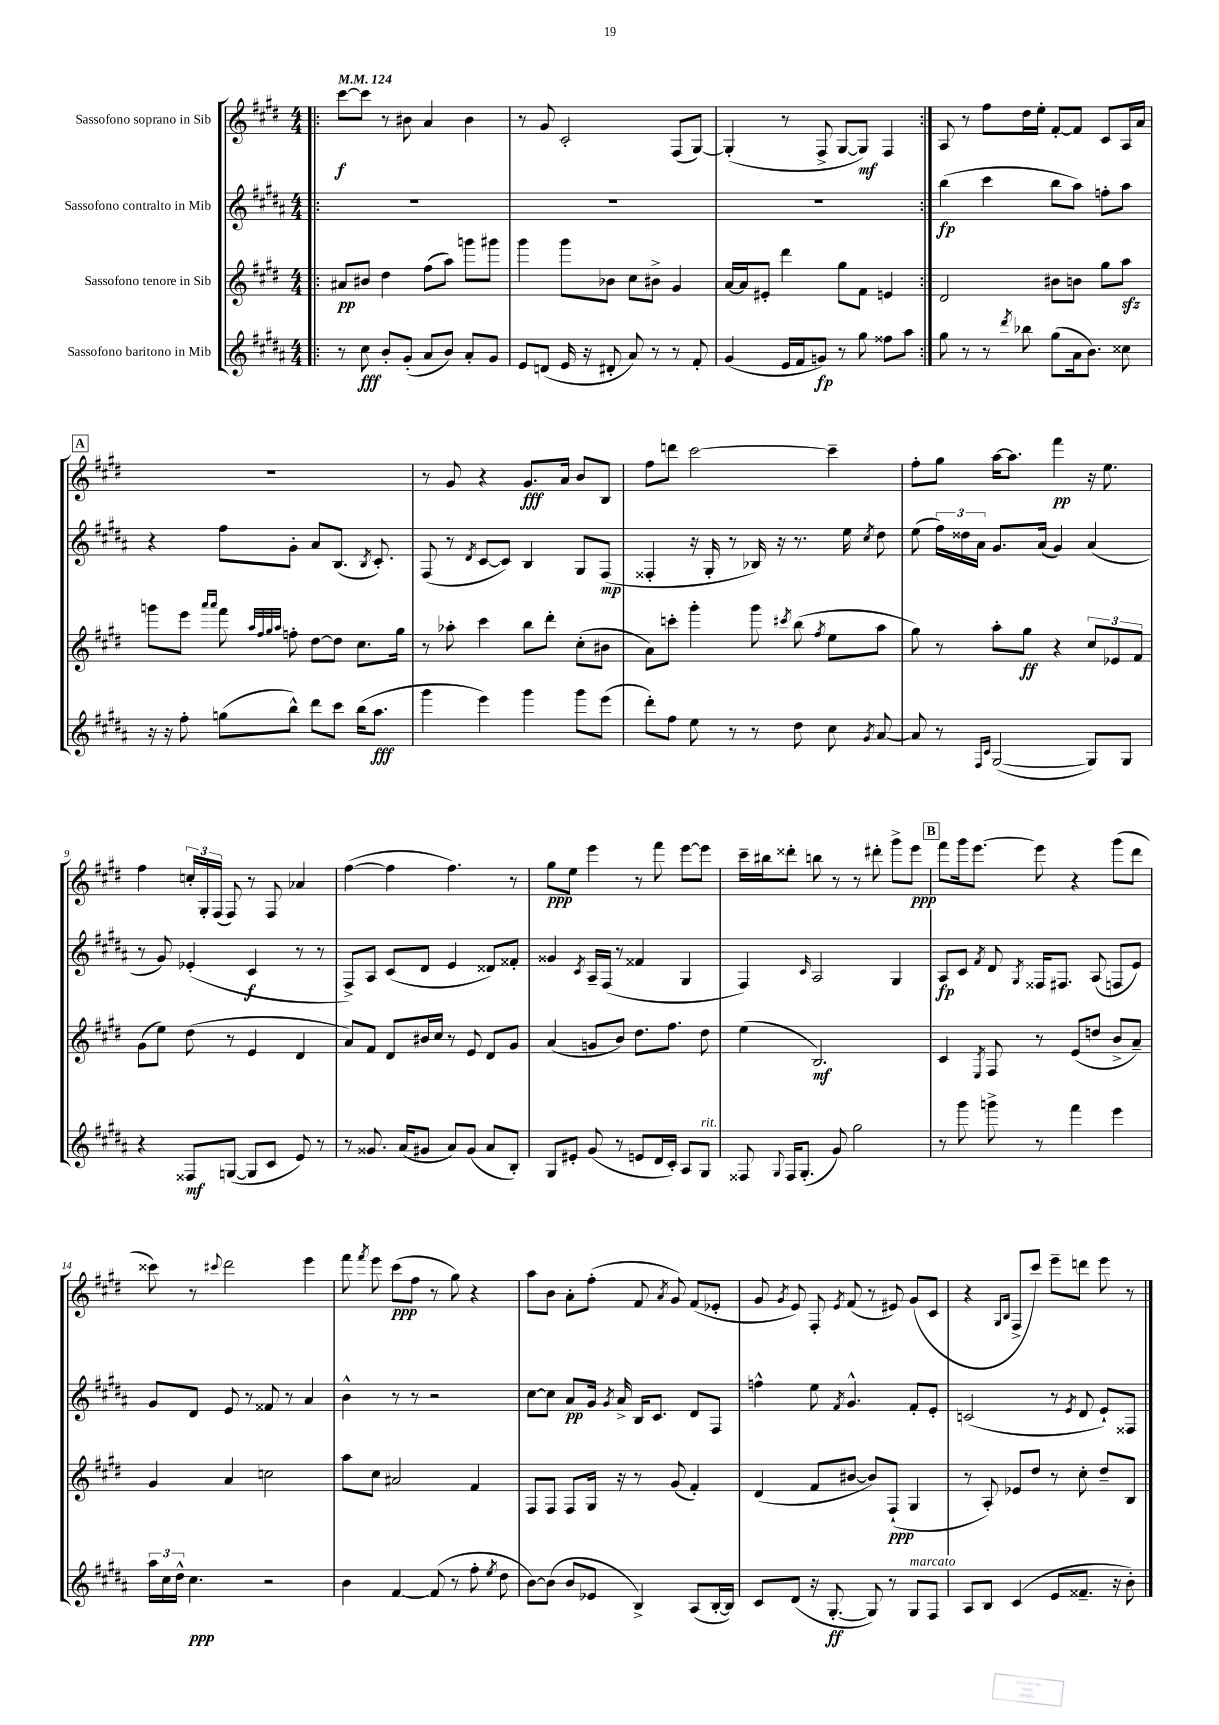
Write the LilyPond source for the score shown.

<<
\new StaffGroup <<
\new Staff = "s0" \with { instrumentName = "Sassofono soprano in Sib" } {
    \clef treble \key e \major \numericTimeSignature \time 4/4 \tempo 4 = 124
    \autoBeamOff \repeat volta 2 { \bar ".|:" cis'''8[~\f cis'''8] r8 bis'8 a'4 bis'4 |
    r8 gis'8 cis'2-. fis8[( gis8]~) |
    gis4-.( r8 fis8-> gis8[~ gis8]\mf) fis4 | }
    a8 r8 fis''8[ dis''16 e''16]-. fis'8[~-. fis'8] cis'8[ a16 a'16] |
    \mark \markup { \box "A" } R1 |
    r8 gis'8 r4 gis'8.[\fff a'16] b'8[ b8] |
    fis''8[ d'''8] cis'''2~ cis'''4-- |
    fis''8[-. gis''8] a''16[~ a''8.] fis'''4\pp r16 e''8. |
    fis''4 \tuplet 3/2 { c''16[-. gis16-. fis16]( } fis8) r8 fis8 aes'4 |
    fis''4~( fis''4 fis''4.) r8 |
    gis''8[\ppp e''8] e'''4 r8 fis'''8 e'''8[~ e'''8] |
    cis'''16[-- bis''16 disis'''8]-. b''8 r8 r8 dis'''8-. gis'''8[-> e'''8]\ppp |
    \mark \markup { \box "B" } fis'''8[ gis'''16 e'''8.]~ e'''8 r4 gis'''8[( dis'''8] |
    cisis'''8) r8 \appoggiatura { cis'''8 } dis'''2 e'''4 |
    fis'''8 \acciaccatura { fis'''8 } e'''8 cis'''8[\ppp( fis''8] r8 gis''8) r4 |
    a''8[ b'8] a'8[-. fis''8]-.( fis'8 \acciaccatura { a'8 } gis'8) fis'8[( ees'8]-. |
    gis'8 \acciaccatura { gis'8 } e'8) fis8-. \acciaccatura { e'8 } fis'8( r8 eis'8) gis'8[( cis'8] |
    r4 \grace { gis16[ b16] } fis8[-> cis'''8]) e'''8[-- d'''8] e'''8 r8 \bar "|." |
}
\new Staff = "s1" \with { instrumentName = "Sassofono contralto in Mib" } {
    \clef treble \key b \major \numericTimeSignature \time 4/4
    \autoBeamOff \repeat volta 2 { \bar ".|:" R1 |
    R1 |
    R1 | }
    b''4\fp( cis'''4 b''8[ ais''8]) f''8[-. ais''8] |
    \mark \markup { \box "A" } r4 fis''8[ gis'8]-. ais'8[ b8.]( \acciaccatura { b8 } cis'8.-.) |
    fis8( r8 \acciaccatura { dis'8 } cis'8[~ cis'8]) b4 gis8[ fis8]\mp( |
    fisis4-. r16 gis16-. r8 bes16) r16 r8. e''16 \acciaccatura { cis''8 } dis''8 |
    e''8( \tuplet 3/2 { fis''16[) disis''16 ais'16] } gis'8.[ ais'16]( gis'4) ais'4( |
    r8 gis'8) ees'4-.( cis'4\f r8 r8 |
    fis8[->) ais8] cis'8[( dis'8] e'4 disis'8[) fisis'8]-. |
    gisis'4 \acciaccatura { cis'8 } ais16[-- fis16]( r8 fisis'4 gis4 |
    fis4) \grace { cis'16 } ais2 gis4 |
    \mark \markup { \box "B" } ais8[\fp cis'8] \acciaccatura { fis'8 } dis'8 \acciaccatura { gis8 } fisis16[ fis8.] ais8( f8[ e'8]) |
    gis'8[ dis'8] e'8 r8 fisis'8 r8 ais'4 |
    b'4-^ r8 r8 r2 |
    cis''8[~ cis''8] ais'8[\pp gis'16] \acciaccatura { gis'8 } ais'16-> b16[ cis'8.] dis'8[ fis8] |
    f''4-^ e''8 \acciaccatura { fis'8 } gis'4.-^ fis'8[-. e'8]-. |
    c'2( r8 \acciaccatura { e'8 } dis'8 e'8[-!) fisis8] \bar "|." |
}
\new Staff = "s2" \with { instrumentName = "Sassofono tenore in Sib" } {
    \clef treble \key e \major \numericTimeSignature \time 4/4
    \autoBeamOff \repeat volta 2 { \bar ".|:" ais'8[\pp bis'8] dis''4 fis''8[( a''8]) g'''8[ gis'''8] |
    gis'''4 gis'''8[ bes'8] cis''8[ bis'8]-> gis'4 |
    a'16[~ a'16 eis'8]-. dis'''4 gis''8[ fis'8] e'4 | }
    dis'2 bis'8[ b'8] gis''8[ a''8]\sfz |
    \mark \markup { \box "A" } g'''8[ e'''8] \grace { a'''16[ a'''16] } fis'''8 \grace { a''32[ fis''32 gis''32 a''32] } f''8-. dis''8[~ dis''8] cis''8.[ gis''16] |
    r8 aes''8-. cis'''4 b''8[ dis'''8]-. cis''8[-.( bis'8] |
    a'8[) c'''8]-. gis'''4-. gis'''8 \acciaccatura { cis'''8 } b''8( \acciaccatura { fis''8 } e''8[ a''8] |
    gis''8) r8 a''8[-. gis''8]\ff r4 \tuplet 3/2 { cis''8[ ees'8 fis'8] } |
    gis'8[( e''8]) dis''8( r8 e'4 dis'4 |
    a'8[) fis'8] dis'8[ bis'16 cis''16] r8 e'8 dis'8[ gis'8] |
    a'4( g'8[ b'8]) dis''8.[ fis''8.] dis''8 |
    e''4( b2.\mf) |
    \mark \markup { \box "B" } cis'4 \acciaccatura { e8 } fis8 r8 e'8[( d''8] b'8[-> a'8]--) |
    gis'4 a'4 c''2 |
    a''8[ cis''8] ais'2 fis'4 |
    fis8[ fis8] fis8[ gis16] r16 r8 gis'8( fis'4-.) |
    dis'4( fis'8[ bis'8]~ bis'8[) fis8]-!\ppp( gis4 |
    r8 a8-.) ees'8[ dis''8] r8 cis''8-. dis''8[-- b8] \bar "|." |
}
\new Staff = "s3" \with { instrumentName = "Sassofono baritono in Mib" } {
    \clef treble \key b \major \numericTimeSignature \time 4/4
    \autoBeamOff \repeat volta 2 { \bar ".|:" r8 cis''8\fff b'8[-. gis'8]-.( ais'8[ b'8]) ais'8[-. gis'8] |
    e'8[ d'8]( e'16 r16 dis'8-. ais'8) r8 r8 fis'8-. |
    gis'4( e'16[ fis'16 g'8]\fp) r8 gis''8 fisis''8[ ais''8] | }
    gis''8 r8 r8 \acciaccatura { dis'''8 } bes''8 gis''8[( ais'16 b'8.]) cisis''8 |
    \mark \markup { \box "A" } r16 r16 fis''8-. g''8[( b''8]-^) dis'''8[ cis'''8] b''16[( ais''8.]\fff |
    gis'''4 e'''4) gis'''4 gis'''8[ e'''8]( |
    dis'''8[-.) fis''8] e''8 r8 r8 dis''8 cis''8 \acciaccatura { gis'8 } ais'8~ |
    ais'8 r8 \grace { fis16[ cis'16] } gis2~( gis8[) gis8] |
    r4 fisis8[\mf g8]~( g8[ cis'8] e'8) r8 |
    r8 gisis'8. ais'16[( gis'8] ais'8[) gis'8]( ais'8[ b8]-.) |
    gis8[ eis'8]-. gis'8( r8 e'8[ dis'16 cis'16]-.) ais8[ gis8]^\markup { \italic "rit." } |
    fisis8 \appoggiatura { gis8 } fisis16[ gis8.]-.( gis'8) gis''2 |
    \mark \markup { \box "B" } r8 gis'''8 g'''8-> r8 fis'''4 e'''4 |
    \tuplet 3/2 { ais''16[ cis''16 dis''16]-^ } cis''4.\ppp r2 |
    b'4 fis'4~ fis'8( r8 fis''8-. \acciaccatura { e''8 } dis''8 |
    b'8[~) b'8]( b'8[ ees'8] b4->) ais8[( b16~-. b16]) |
    cis'8[ dis'8]( r16 gis8.~-.\ff gis8) r8 gis8[^\markup { \italic "marcato" } fis8] |
    ais8[ b8] cis'4( e'8[ fisis'8.]-- r16 b'8-.) \bar "|." |
}
>>
>>
